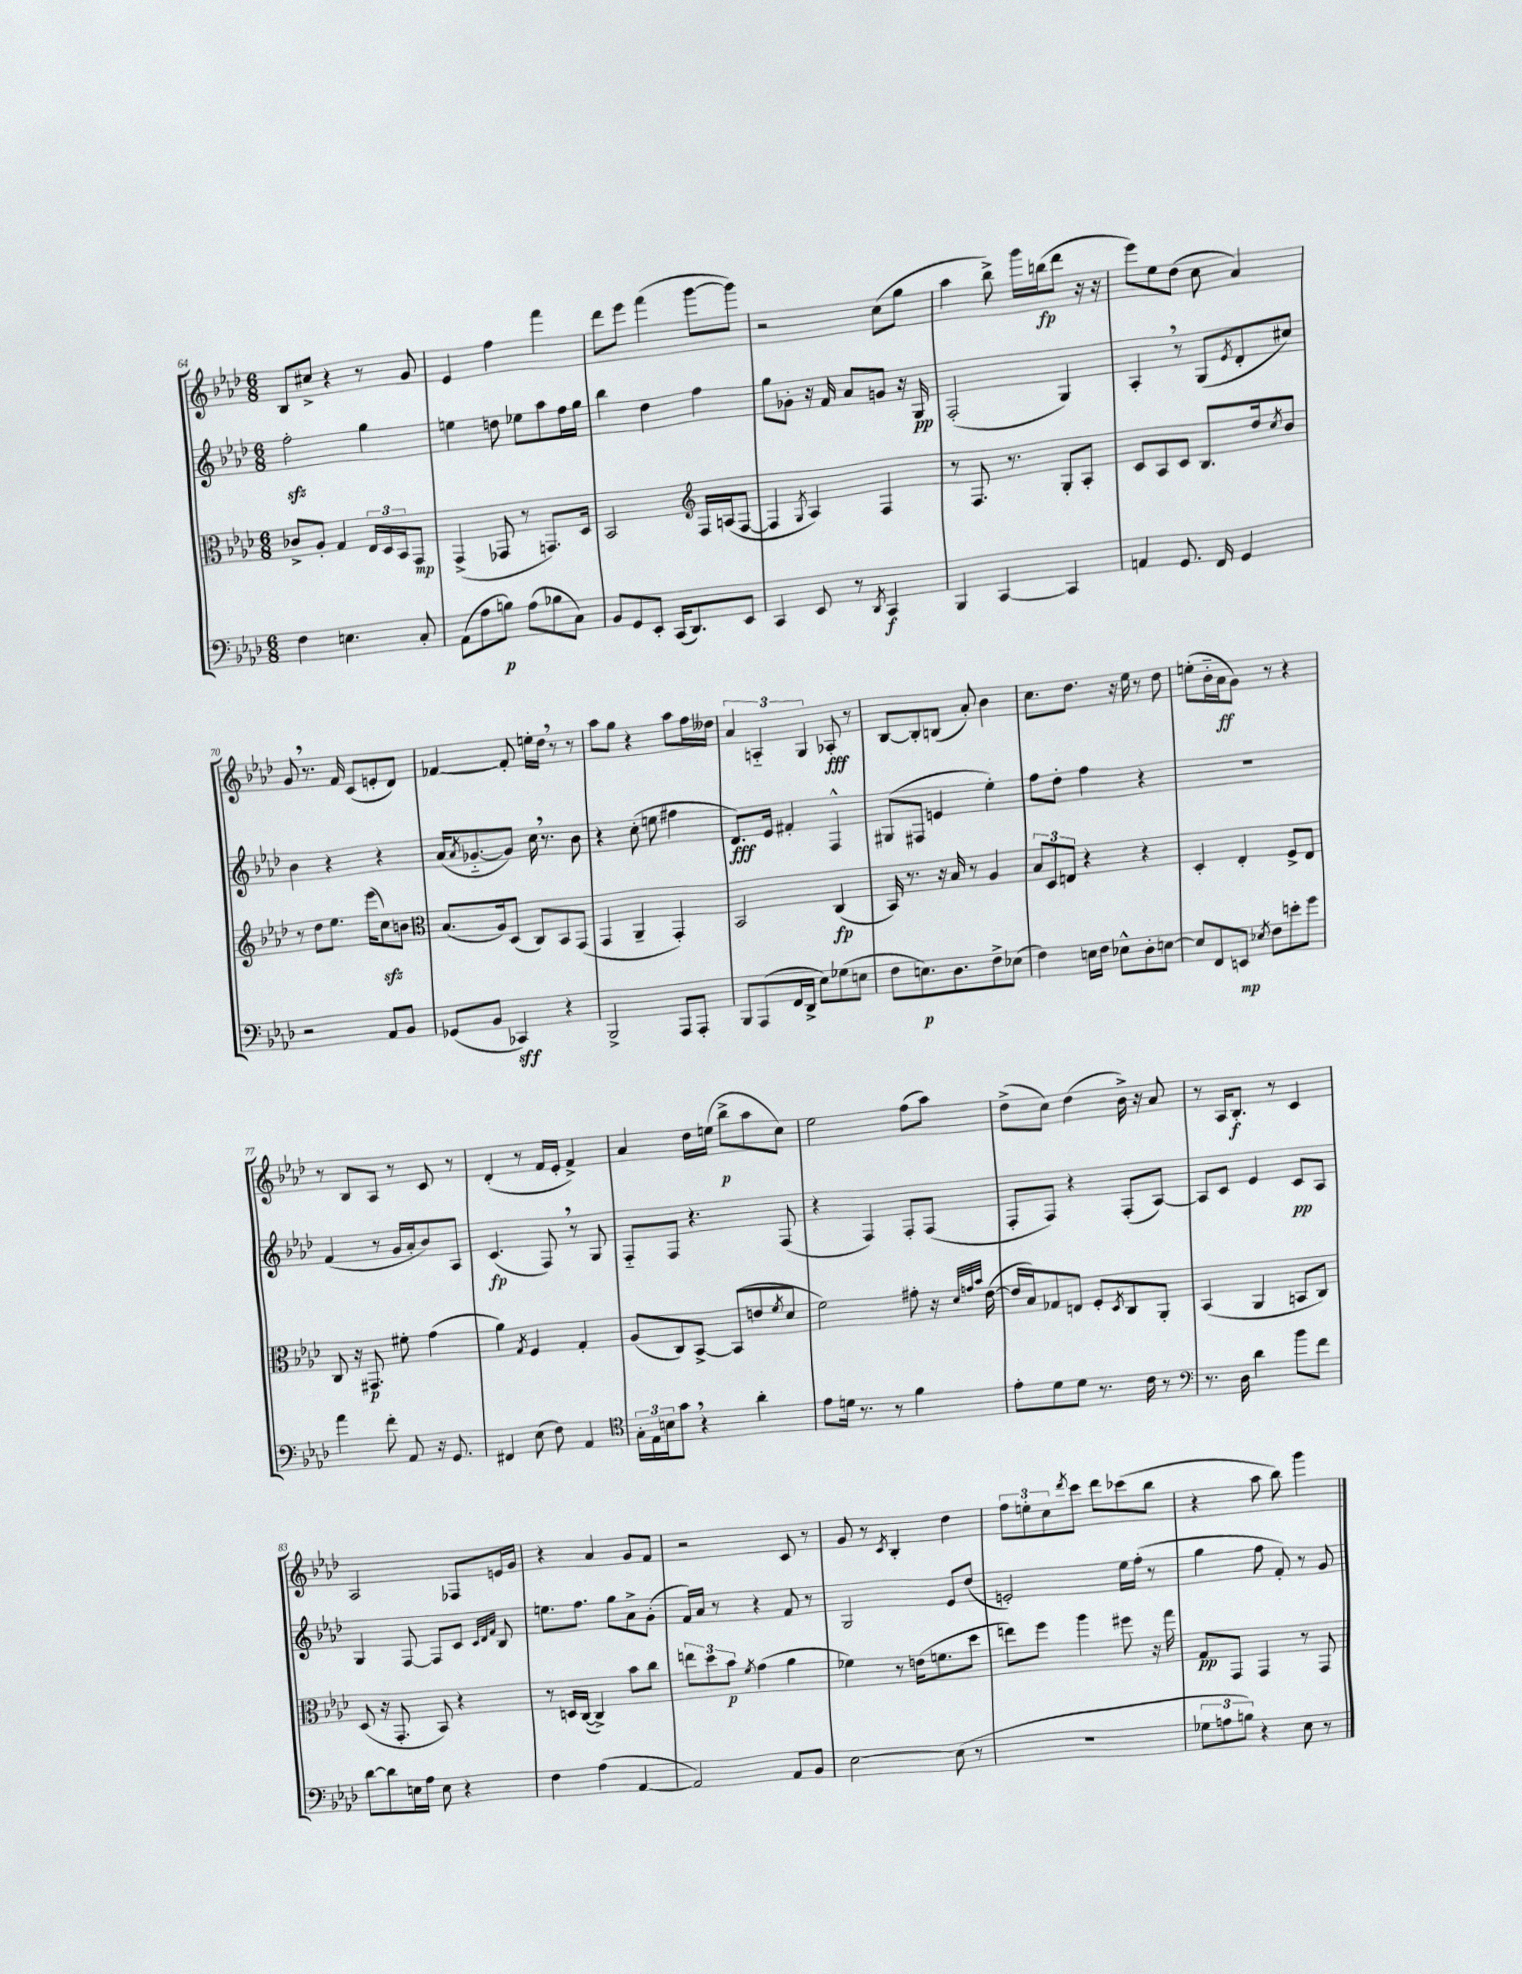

**kern	**kern	**kern	**kern
*staff4	*staff3	*staff2	*staff1
*clefF4	*clefC3	*clefG2	*clefG2
*k[b-e-a-d-]	*k[b-e-a-d-]	*k[b-e-a-d-]	*k[b-e-a-d-]
*M6/8	*M6/8	*M6/8	*M6/8
4F\	8c-^/L	2ff'\	8B-/L
.	8A-'/J	.	8cc#^/J
4.E\	4G/	.	4r
.	24E-/LL	4gg\	8r
.	24D-/	.	.
.	24BB-/J	.	.
8C'/	8GG/J	.	8g/
=	=	=	=
(8AA-\L	(4GG^/	4ee\	4e-/
8A-\	.	.	.
8B\J)	8GG-/	8dd\	4ff\
(8A-\L	8r	8ee-\L	.
8B-\	8.GG/L)	8aa-\	4fff\
8C\J)	.	16ff\L	.
.	16D-/Jk	16gg\JJ	.
=	=	=	=
8BB-/L	2BB-/	4bb-\	8ddd-\L
8GG/	.	.	8eee-\J
8EE-'/J	.	4dd-\	(4fff\
(16CC/LK	.	.	.
8.DD-/)	.	.	.
*	*clefG2	*	*
.	16F/LL	4ff\	[8ggg\L
.	(16A/J	.	.
8EE-/J	[8F/J	.	8ggg\]J)
=	=	=	=
4CC/	4F/]	8gg\L	2r
.	.	8g-'\J	.
.	8qG/	.	.
8EE-/	4A-/)	16r	.
.	.	16f/	.
8r	.	8a-/L	.
8qDD-/	.	.	.
4CC/	4F/	8g/J	(8cc\L
.	.	16r	8gg\J
.	.	16G/	.
=	=	=	=
4BBB-/	8r	(2F'/	4aa-\
.	8.F/	.	.
[4CC/	.	.	8bb-^\)
.	8.r	.	.
.	.	.	16ggg\LL
.	.	.	(16bb\J
4CC/]	8G'/L	4G/)	8ddd-\J
.	8A-'/J	.	16r
.	.	.	16r
=	=	=	=
4AA/	8c/L	4A-'/	8eee-\L)
.	8A-/	.	8ee-\
8.GG/	8c/J	8r	(8dd-\J
.	8.B-/L	(8G/L	8cc\
16FF/	.	.	.
.	.	8qe-/	.
4GG/	.	8d-'/	4a-/)
.	16dd-/k	.	.
.	8qcc/	.	.
.	8b-/J	8cc#/J)	.
=	=	=	=
2r	8r	4b-\	8g/
.	8dd-\L	.	8.r
.	8.ee-\J	4r	.
.	.	.	16f/
.	.	.	(8c/L
.	(16eee-\LK	.	.
8AA-/L	8cc\)	4r	8e'/
8BB-/J	8b\J	.	8d-/J)
=	=	=	=
*	*clefC3	*	*
(8GG-/L	(8.B-/L	(16a-/LK	[4f-/
.	.	8qa-/	.
.	.	[8.g-'~/	.
8BB-/J	.	.	.
.	16A-/k)	.	.
4CC-/)	(8D-/J	8g-/]J)	8f-'/]
.	8C/L)	16cc\	16ee'\LL
.	.	8.r	16dd-\JJ
4r	8BB-/	.	8r
.	(8GG/J	8b-\	8r
=	=	=	=
2BBB-^/	4GG/	4r	8aa-\L
.	.	.	8gg\J
.	4AA-~/	(8cc'\	4r
.	.	8ee\	.
8AAA-/L	4GG'/)	4ff#\	8aa-\L
8AAA-'/J	.	.	16ff\L
.	.	.	16dd--\JJ
=	=	=	=
8BBB-/L	2BB-/	8.d-/L)	6a-/
(8AAA-/	.	.	.
.	.	.	6A'~/
.	.	16e-/Jk	.
16FF/L	.	4f#'/	.
16DD-^/JJ	.	.	.
.	.	.	6G/
8E-\L)	.	.	.
(8G-\	(4C/	4F^^/	8A-'/
8E\J	.	.	8r
=	=	=	=
8F\L	16BB-/)	(8G#/L	[8B-/L
.	8.r	.	.
8.E\)	.	8F#/J	8B-'/]
.	16r	4e/	(8B/J
8.D-\	16B-/	.	.
.	8r	.	8a-'/)
8F^\	4A-/	4ee-'\)	4b-\
(8E-\J	.	.	.
=	=	=	=
4F\)	12B-/L	8ff\L	8.cc\L
.	12D-/	.	.
.	.	8dd-'\J	.
.	12E/J	.	.
.	.	.	8.dd-\J
16E\LL	4r	4ff\	.
16F\JJ	.	.	.
8E-^^\L	.	.	16r
.	.	.	16ee-\
8D-'\	4r	4r	8r
[8E\J	.	.	8dd-\
=	=	=	=
8E/]L	4D-'/	2.r	(8ee'\L
8FF/	.	.	16b-'~\L
.	.	.	16a-\J
8EE/J	4E-'/	.	8g\J)
8qE-/	.	.	.
8F\L	.	.	8r
8e'\	8F^/L	.	4r
8g\J	8E-/J	.	.
=	=	=	=
4a-\	8C/	(4f/	8r
.	16r	.	8B-/L
.	8.GG#/	.	.
8f'\	.	8r	8A-/J
8AA-/	8f#'\	16g/LL	8r
.	.	16a-'/J	.
16r	(4g\	8b-/)	8c/
8.GG/	.	.	.
.	.	8A-/J	8r
=	=	=	=
4FF#/	4a-\)	(4.c/	(4d-'/
.	8qG/	.	.
(8E-\	4F/	.	8r
8F\)	.	8F/)	16f/LL
.	.	.	16e-'/JJ
4AA-/	4G'/	8r	4f^/)
.	.	8G/	.
=	=	=	=
*clefC4	*	*	*
24G'\LL	(8A-/L	8F'~/L	4a-/
24E-\	.	.	.
24B\J	.	.	.
8g\J	8C/)	8F/J	.
4r	[8BB-^/J	4.r	16dd-\LL
.	.	.	(16ee\JJ
.	(8BB-/]L	.	8bb-^\L
4a-'\	8e/	.	8aa-\
.	8qf/	.	.
.	8d-/J	(8F/	8cc\J)
=	=	=	=
8e-\L	2f\)	4r	2ee-\
16d\Jk	.	.	.
8.r	.	.	.
.	.	4F/)	.
8r	.	.	.
4f\	8g#'\	8F'/L	(8ff\L
.	16r	(8F/J	8aa-\J)
.	32qqd-/LLL	.	.
.	32qqg/	.	.
.	32qqb-/JJJ	.	.
.	([16e-\	.	.
=	=	=	=
8e-'\L	16e-/]LL	8F'/L	(8dd-^\L
.	16B-/J)	.	.
8d-\	8G-/	8F/J)	8cc\J)
8d-\J	8E/J	4r	(4dd-\
8.r	8F'/L	.	.
.	8qD-/	.	.
.	8C/	(8F'/L	16b-^\)
16c\	.	.	16r
8r	8AA-'/J	[8A-/J)	8a-/
=	=	=	=
*clefF4	*	*	*
8.r	(4BB-/	8A-/]L	8r
.	.	8c/J	16A-/LK
16D-\	.	.	8.B-'/J
4d-\	4AA-/	4e-/	.
.	.	.	8r
8b-\L	8BB/L	8c/L	4c/
8f\J	8C/J)	8A-/J	.
=	=	=	=
[8d-\L	(8D-/	4G/	2A-/
8d-\]	16r	.	.
.	8.GG'/	.	.
16E\L	.	[8F/	.
16A-\JJ	.	.	.
8E\	8BB-/)	8F/]L	.
4r	4r	8c/J	8F-/L
.	.	32qqc/LLL	.
.	.	32qqd-/	.
.	.	32qqf/JJJ	.
.	.	8B-/	16e/L
.	.	.	16g/JJ
=	=	=	=
4F\	8r	8.ee\L	4r
.	16D/LL	.	.
.	([16C/JJ	8.ff\J	.
(4A-\	4C^/])	.	4a-/
.	.	8gg\L	.
[4AA-/	8b-\L	8a-^\	8g/L
.	8cc\J	(8g'\J	8f/J
=	=	=	=
2AA-/])	12ee\L	16f/LL)	2r
.	.	16a-/JJ	.
.	12dd-\	.	.
.	.	8r	.
.	12b-\J	.	.
.	8qf/	.	.
.	(4g\	4r	.
8AA-/L	4a-\	8f/	8c/
8BB-/J	.	8r	8r
=	=	=	=
[2E-\	4f-\)	2G/	8g/
.	.	.	8r
.	.	.	8qc/
.	8r	.	4B-'/
.	(16e\LK	.	.
.	8.f\	.	.
(8E-\]	.	8e-/L	4dd-\
8r	8dd-\J	(8dd-/J	.
=	=	=	=
2.r	8ee\L)	2e'/)	12ff\L
.	.	.	12ee'\
.	8ff\J	.	.
.	.	.	12cc\
.	.	.	8qddd-/
.	4aa-\	.	8ccc\J
.	.	.	8ddd-\L
.	8ff#\	16ee-\LL	(8ccc-\
.	.	(16ff'\JJ	.
.	16r	8r	8bb-\J
.	16gg\	.	.
=	=	=	=
12G-\L	8G/L	4gg\	4r
12A\	.	.	.
.	8GG/J	.	.
12B\J)	.	.	.
4r	4GG/	8ff\	8aa-\
.	.	8f'/)	8bb-\)
8E-\	8r	8r	4ggg\
8r	8GG/	8g/	.
==	==	==	==
*-	*-	*-	*-
